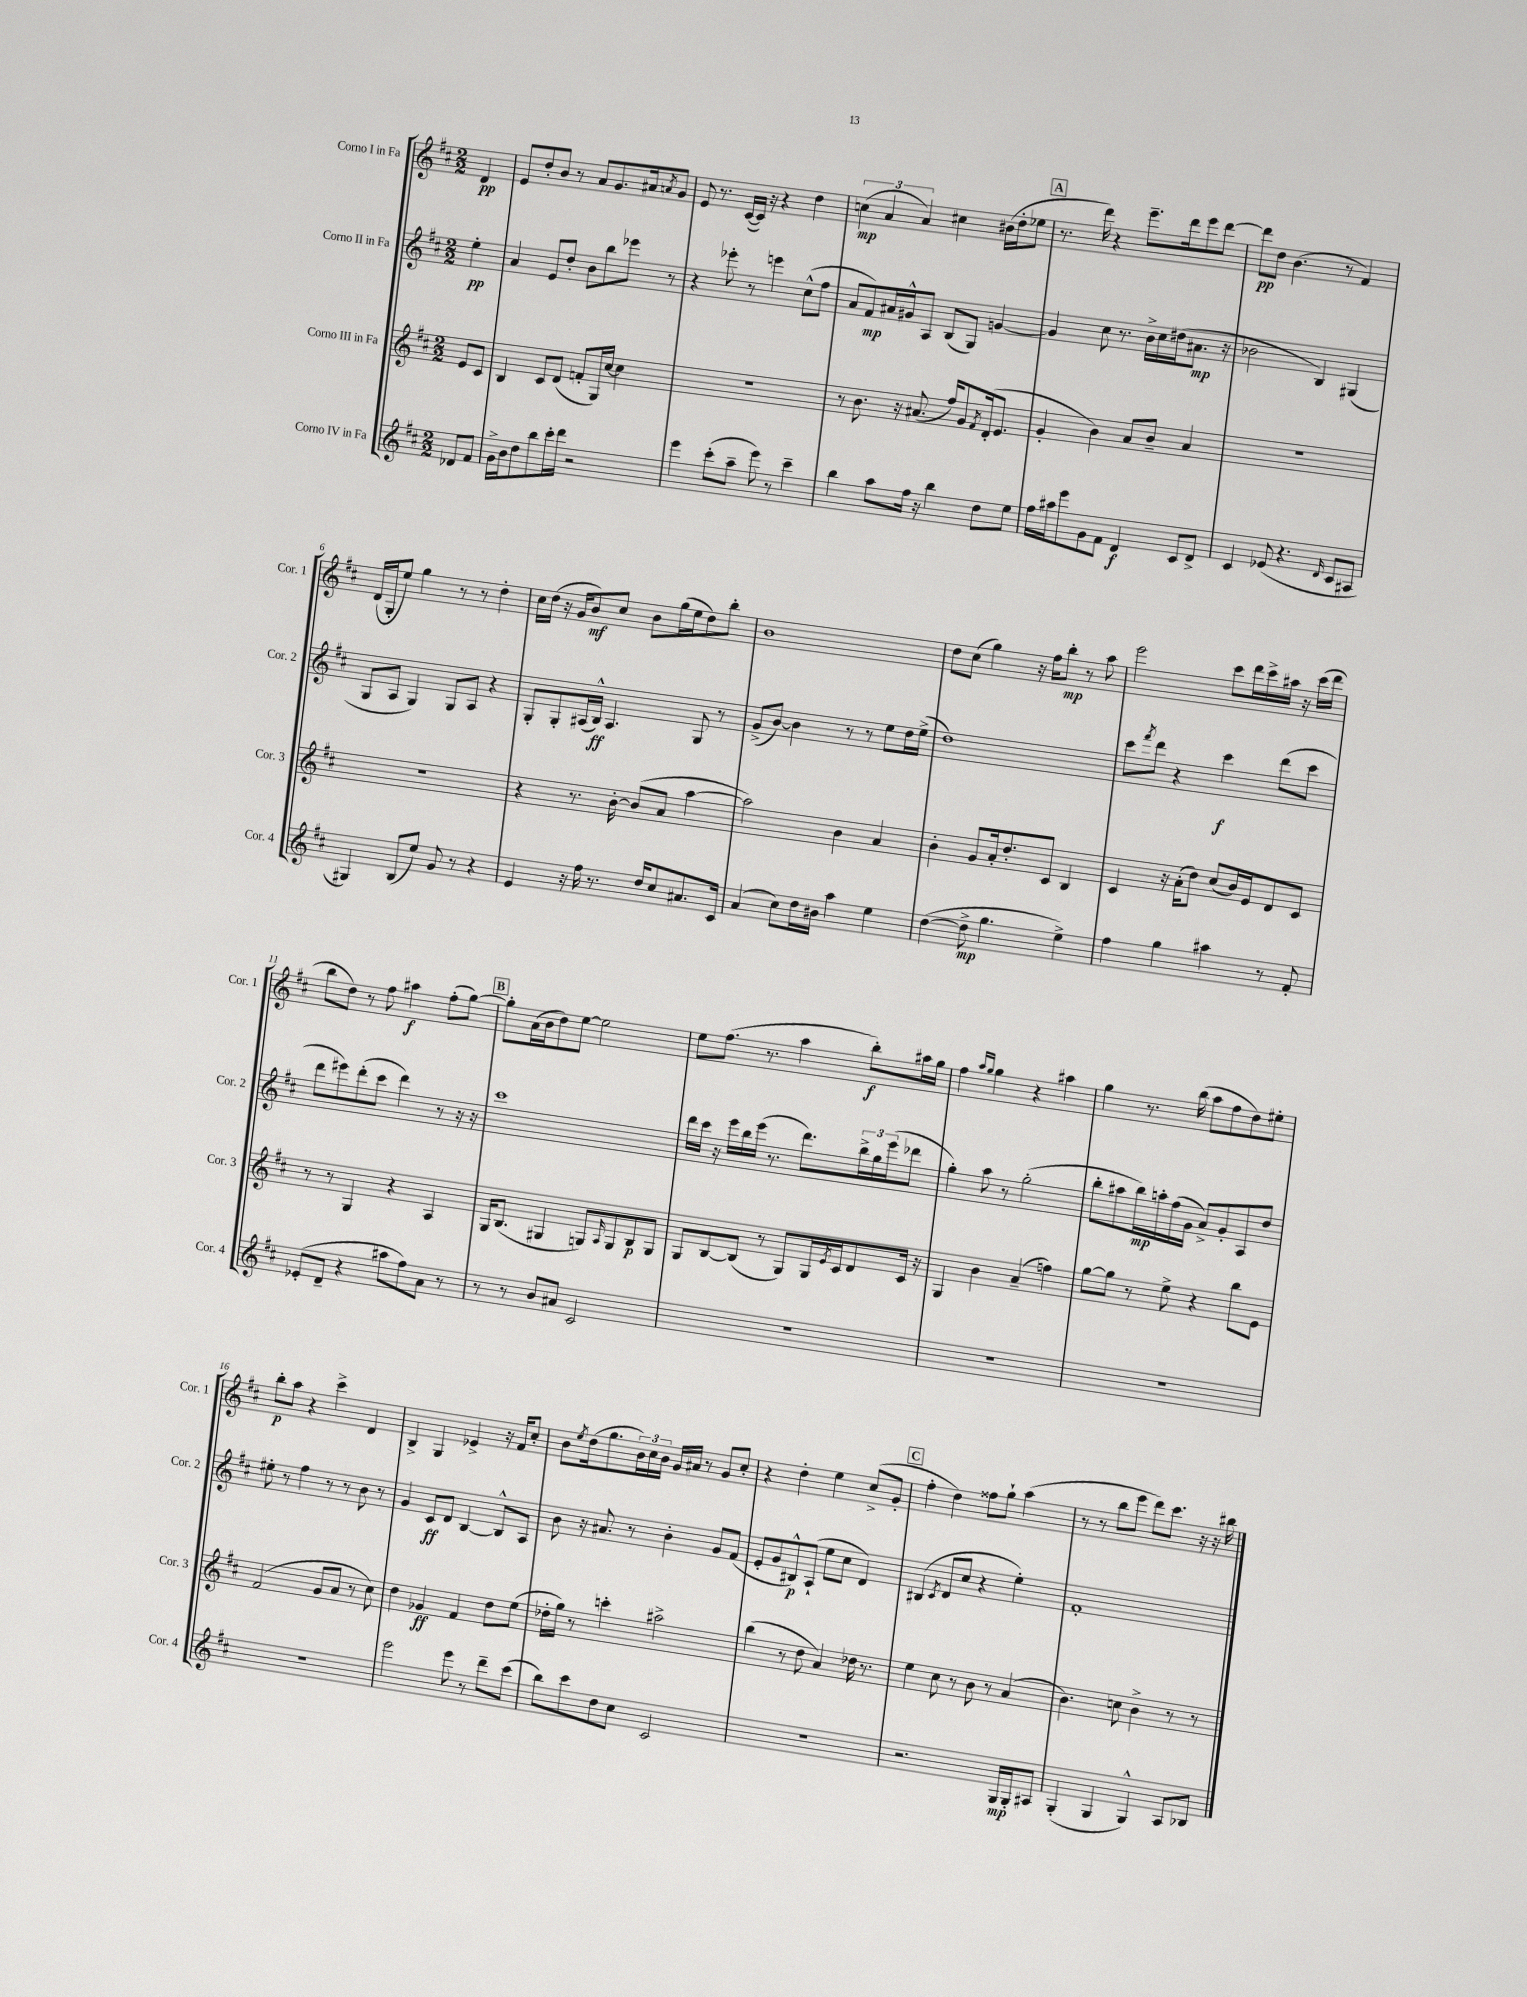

**kern	**dynam	**kern	**dynam	**kern	**dynam	**kern	**dynam
*part4	*part4	*part3	*part3	*part2	*part2	*part1	*part1
*staff4	*staff4	*staff3	*staff3	*staff2	*staff2	*staff1	*staff1
*I"Corno IV in Fa	*	*I"Corno III in Fa	*	*I"Corno II in Fa	*	*I"Corno I in Fa	*
*I'Cor. 4	*	*I'Cor. 3	*	*I'Cor. 2	*	*I'Cor. 1	*
*clefG2	*	*clefG2	*	*clefG2	*	*clefG2	*
*k[f#c#]	*	*k[f#c#]	*	*k[f#c#]	*	*k[f#c#]	*
*M2/2	*	*M2/2	*	*M2/2	*	*M2/2	*
=	=	=	=	=	=	=	=
8d-X/L	.	8e/L	.	4ee'\	pp	4d/	pp
8f#/J	.	8c#/J	.	.	.	.	.
=1	=1	=1	=1	=1	=1	=1	=1
16g^\LL	.	4B/	.	4a/	.	8e/L	.
16b\J	.	.	.	.	.	.	.
8dd\	.	.	.	.	.	8dd'/	.
8bb\	.	8c#/L	.	8e/L	.	8b/J	.
16ccc#'\L	.	(8d/J	.	8dd'/J	.	8r	.
16ddd\JJ	.	.	.	.	.	.	.
2r	.	8fn'/L	.	8b\L	.	8a/L	.
.	.	16G/L)	.	8bb\	.	8.g/	.
.	.	[16cc#/JJ	.	.	.	.	.
.	.	4cc#\]	.	8eee-X\J	.	.	.
.	.	.	.	.	.	16a#X/k	.
.	.	.	.	.	.	8qan/	.
.	.	.	.	8r	.	8g/J	.
=2	=2	=2	=2	=2	=2	=2	=2
4eee\	.	1r	.	4r	.	8e/	.
.	.	.	.	.	.	8.r	.
(8ccc#'\L	.	.	.	8eee-X'\	.	.	.
.	.	.	.	.	.	([16c#/LL	.
8aa~\J	.	.	.	8r	.	16c#/JJ])	.
.	.	.	.	.	.	16r	.
8eee\)	.	.	.	4eeen\	.	4r	.
8r	.	.	.	.	.	.	.
4ccc#~\	.	.	.	(8cc#^^\L	.	4dd\	.
.	.	.	.	8ff#\J	.	.	.
=3	=3	=3	=3	=3	=3	=3	=3
4bb\	.	8r	.	8a/L	.	(6ccn\	mp
.	.	8.b\	.	8f#/)	mp	.	.
.	.	.	.	.	.	6a/	.
8aa\L	.	.	.	16a#X/L	.	.	.
.	.	16r	.	16g#X^^/J	.	.	.
.	.	.	.	.	.	6a/)	.
16ff#\Jk	.	(8.a#X/	.	8A/J	.	.	.
16r	.	.	.	.	.	.	.
4bb\	.	.	.	(8B/L	.	4cc#X\	.
.	.	16ff#/KL)	.	.	.	.	.
.	.	8g/	.	8G/J)	.	.	.
.	.	8qf#/	.	.	.	.	.
8dd\L	.	(16d'/k	.	[4gn/	.	(16b#X\LL	.
.	.	8.e/J	.	.	.	16dd'\J	.
8ee\J	.	.	.	.	.	8ee-X\J	.
!!LO:REH:place=s1:t=A
=4	=4	=4	=4	=4	=4	=4	=4
16ff#\LL	.	4g'/	.	4g/]	.	8.r	.
16aa#X\J	.	.	.	.	.	.	.
8eee\	.	.	.	.	.	.	.
.	.	.	.	.	.	16ddd\)	.
8g\	.	4b\)	.	8cc#\	.	4r	.
8f#\J	.	.	.	8.r	.	.	.
4d/	f	8a/L	.	.	.	8.eee~\L	.
.	.	.	.	16b^\LL	.	.	.
.	.	8b~/J	.	16cc#\	.	.	.
.	.	.	.	(16dd#X\J	.	16ddd\k	.
8c#/L	.	4a/	.	8.a#X\J	mp	8eee\	.
8d^/J	.	.	.	.	.	[8ddd\J	.
.	.	.	.	16r	.	.	.
=5	=5	=5	=5	=5	=5	=5	=5
4c#/	.	1r	.	2b-X\	.	8ddd\L]	pp
.	.	.	.	.	.	8dd\J	.
(8e-X/	.	.	.	.	.	(4.b\	.
4.r	.	.	.	.	.	.	.
.	.	.	.	4B/)	.	.	.
.	.	.	.	.	.	8r	.
16qqd/	.	.	.	.	.	.	.
8c#/L	.	.	.	(4G#X/	.	4f#/)	.
8A#X/J	.	.	.	.	.	.	.
!!LO:LB:g=z
=6	=6	=6	=6	=6	=6	=6	=6
4G#X/)	.	1r	.	8G/L	.	(16d/LL	.
.	.	.	.	.	.	16G'/J	.
.	.	.	.	8A/J	.	8ee/J)	.
(8B/L	.	.	.	4G/)	.	4gg\	.
8ee/J)	.	.	.	.	.	.	.
8g/	.	.	.	8G/L	.	8r	.
8r	.	.	.	8A/J	.	8r	.
4r	.	.	.	4r	.	4dd'\	.
=7	=7	=7	=7	=7	=7	=7	=7
4e/	.	4r	.	8G'/L	.	16cc#\LL	.
.	.	.	.	.	.	(16dd\JJ	.
.	.	.	.	8G'/	.	16r	.
.	.	.	.	.	.	16g/KL	.
16r	.	8.r	.	(16A#X/L	.	8b/)	mf
16ff#\	.	.	.	16B^^/JJ)	ff	.	.
8.r	.	.	.	4.A#/	.	8cc#/J	.
.	.	[16b'\	.	.	.	.	.
.	.	(8b/L]	.	.	.	8b\L	.
16dd/KL	.	.	.	.	.	.	.
8cc#/	.	8a/J	.	.	.	(16gg\L	.
.	.	.	.	.	.	16ee\J	.
8.a#X/	.	[4aa\	.	8G/	.	8dd\)	.
.	.	.	.	8r	.	8bb'\J	.
16c#/Jk	.	.	.	.	.	.	.
=8	=8	=8	=8	=8	=8	=8	=8
(4a/	.	2aa\])	.	(8g^/L	.	1b	.
.	.	.	.	[8b/J)	.	.	.
8cc#\L)	.	.	.	4b\]	.	.	.
16dd\L	.	.	.	.	.	.	.
16b#X\JJ	.	.	.	.	.	.	.
4aa\	.	4b\	.	8r	.	.	.
.	.	.	.	8r	.	.	.
4ee\	.	4a/	.	8ee\L	.	.	.
.	.	.	.	16dd\L	.	.	.
.	.	.	.	(16ee^\JJ	.	.	.
=9	=9	=9	=9	=9	=9	=9	=9
([4dd\	.	4b'\	.	1dd)	.	8dd\L	.
.	.	.	.	.	.	(8cc#\J	.
8dd^\]	mp	8g/L	.	.	.	4gg\)	.
4.gg\	.	16a'/k	.	.	.	.	.
.	.	8.dd'/	.	.	.	.	.
.	.	.	.	.	.	16r	.
.	.	.	.	.	.	16ff#\KL	.
.	.	8c#/J	.	.	.	8bb'\J	mp
4ee^\)	.	4B/	.	.	.	8r	.
.	.	.	.	.	.	8aa\	.
=10	=10	=10	=10	=10	=10	=10	=10
4ff#\	.	4c#/	.	8ccc#\L	.	2eee\	.
.	.	.	.	8qfff#/	.	.	.
.	.	.	.	8ddd\J	.	.	.
4gg\	.	16r	.	4r	.	.	.
.	.	(16a'\KL	.	.	.	.	.
.	.	8dd\J)	.	.	.	.	.
4aa#X\	.	(8cc#/L	.	4ccc#\	f	8ccc#\L	.
.	.	16b/L)	.	.	.	16ddd\L	.
.	.	16e/J	.	.	.	16ccc#^\	.
8r	.	8d/	.	(8ddd\L	.	16aa#X\JJ	.
.	.	.	.	.	.	16r	.
8f#'/	.	8c#/J	.	8ccc#\J	.	(16ccc#\LL	.
.	.	.	.	.	.	16ddd\JJ	.
!!LO:LB:g=z
=11	=11	=11	=11	=11	=11	=11	=11
(8e-X'/L	.	8r	.	8ddd\L	.	8bb\L	.
8d~/J	.	8r	.	8eee#X\)	.	8dd\J)	.
4r	.	4G/	.	(8ddd'\	.	8r	.
.	.	.	.	8ccc#\J	.	8ff#\	.
8aa#X\L	.	4r	.	4ddd\)	.	4aa#X\	f
8ff#\)	.	.	.	.	.	.	.
8a\J	.	4A/	.	8r	.	(8ff#'\L	.
8r	.	.	.	16r	.	[8gg\J)	.
.	.	.	.	16r	.	.	.
!!LO:REH:place=s1:t=B
=12	=12	=12	=12	=12	=12	=12	=12
8r	.	16G/KL	.	1ccc#	.	8gg'\L]	.
.	.	(8.B/J	.	.	.	.	.
8r	.	.	.	.	.	(16a\L	.
.	.	.	.	.	.	16b\J	.
8b/L	.	4G#X/	.	.	.	8dd\)	.
8a#X/J	.	.	.	.	.	[8ee\J	.
2c#/	.	8Gn/L)	.	.	.	2ee\]	.
.	.	16qqA/	.	.	.	.	.
.	.	8G/	.	.	.	.	.
.	.	8B/	p	.	.	.	.
.	.	8G/J	.	.	.	.	.
=13	=13	=13	=13	=13	=13	=13	=13
1r	.	8G/L	.	16ddd\LL	.	8ee\L	.
.	.	.	.	16ccc#\JJ	.	.	.
.	.	[8B/	.	16r	.	(8.ff#\J	.
.	.	.	.	16eee\LL	.	.	.
.	.	(8B/J]	.	16bb\	.	.	.
.	.	.	.	(16eee\JJ	.	8.r	.
.	.	8r	.	8.r	.	.	.
.	.	8G/L)	.	.	.	4aa\	.
.	.	.	.	8.ddd\L)	.	.	.
.	.	16G/L	.	.	.	.	.
.	.	8qe/	.	.	.	.	.
.	.	16c#/J	.	.	.	.	.
.	.	8d/	.	24bb^\L	.	8bb'\L)	f
.	.	.	.	24gg\	.	.	.
.	.	.	.	(24eee\J	.	.	.
.	.	16c#/Jk	.	8ddd-X\J	.	16aa#X\L	.
.	.	16r	.	.	.	16gg\JJ	.
=14	=14	=14	=14	=14	=14	=14	=14
1r	.	4G/	.	4gg'\)	.	4ff#\	.
.	.	.	.	.	.	16qqaa/LL	.
.	.	.	.	.	.	16qqgg/JJ	.
.	.	4b\	.	8aa\	.	4gg\	.
.	.	.	.	8r	.	.	.
.	.	(4a~/	.	(2gg'\	.	4r	.
.	.	4ffn\)	.	.	.	4aa#X\	.
=15	=15	=15	=15	=15	=15	=15	=15
1r	.	[8gg\L	.	8bb'\L	.	4gg\	.
.	.	8gg\J]	.	8aa#X\	.	.	.
.	.	8r	.	16bb\L)	mp	8.r	.
.	.	.	.	16aan'\	.	.	.
.	.	8ee^\	.	(16ff#\	.	.	.
.	.	.	.	16g\JJ	.	(16bb\	.
.	.	4r	.	8a^/L)	.	8aa\L	.
.	.	.	.	8g'/	.	8ff#\	.
.	.	8bb\L	.	8A/	.	8dd\)	.
.	.	8e\J	.	8dd/J	.	8ee#X'\J	.
!!LO:LB:g=z
=16	=16	=16	=16	=16	=16	=16	=16
1r	.	(2f#/	.	8ee#X'\	.	8bb'\L	p
.	.	.	.	8r	.	8aa\J	.
.	.	.	.	4ff#\	.	4r	.
.	.	8g/L	.	8r	.	4ccc#^\	.
.	.	8a/J	.	8r	.	.	.
.	.	8r	.	8b\	.	4d/	.
.	.	8cc#\)	.	8r	.	.	.
=17	=17	=17	=17	=17	=17	=17	=17
2eee\	.	4dd\	.	4g/	.	4B^/	.
.	.	4g-X/	ff	8c#/L	ff	4G/	.
.	.	.	.	8d/J	.	.	.
8eee\	.	4f#/	.	[4B/	.	4e-X^/	.
8r	.	.	.	.	.	.	.
8ddd~\L	.	8dd\L	.	8B^^/L]	.	16r	.
.	.	.	.	.	.	16f#/KL	.
(8ccc#\J	.	(8ee\J	.	8A/J	.	8cc#'/J	.
=18	=18	=18	=18	=18	=18	=18	=18
8bb\L)	.	16dd-X'\LL	.	8b\	.	8b\L	.
.	.	16gg\JJ)	.	.	.	.	.
.	.	.	.	.	.	8qee/	.
8ccc#\	.	8r	.	16r	.	(16dd\k	.
.	.	.	.	8.a#X/	.	8.gg\	.
8dd\	.	4cccn'\	.	.	.	.	.
8cc#\J	.	.	.	8r	.	24b\L)	.
.	.	.	.	.	.	24cc#\	.
.	.	.	.	.	.	24b\JJ	.
2c#/	.	2aa#X^\	.	4b'\	.	16g/LL	.
.	.	.	.	.	.	16a#X/JJ	.
.	.	.	.	.	.	8r	.
.	.	.	.	8g/L	.	8g/L	.
.	.	.	.	(8f#/J	.	8cc#'/J	.
=19	=19	=19	=19	=19	=19	=19	=19
1r	.	(4bb\	.	8e'/L	.	4r	.
.	.	.	.	8g/	.	.	.
.	.	8r	.	8B#X^^/)	p	4dd'\	.
.	.	8dd\	.	(8A`/J	.	.	.
.	.	4a/)	.	8ee\L	.	4ee\	.
.	.	.	.	8cc#\J	.	.	.
.	.	16dd-X\	.	4d/)	.	(8cc#^/L	.
.	.	8.r	.	.	.	.	.
.	.	.	.	.	.	8g'/J	.
!!LO:REH:place=s1:t=C
=20	=20	=20	=20	=20	=20	=20	=20
2.r	.	4ee\	.	(4B#X/	.	4ff#'\	.
.	.	.	.	8qc#/	.	.	.
.	.	8cc#\	.	8d/L	.	4dd\)	.
.	.	8r	.	8cc#/J	.	.	.
.	.	8b\	.	4r	.	8ff##X\L	.
.	.	8r	.	.	.	8gg`\J	.
16G/LL	mp	(4a/	.	4ee'\)	.	(4aa\	.
16G'/J	.	.	.	.	.	.	.
8A#X/J	.	.	.	.	.	.	.
=21	=21	=21	=21	=21	=21	=21	=21
(4G'/	.	4.b\)	.	1f#'	.	8r	.
.	.	.	.	.	.	8r	.
4G/	.	.	.	.	.	8bb\L	.
.	.	8ccn\	.	.	.	8eee\J	.
4G^^/)	.	4b^\	.	.	.	8ddd\L)	.
.	.	.	.	.	.	8.ccc#\J	.
8A/L	.	8r	.	.	.	.	.
.	.	.	.	.	.	16r	.
8B-X/J	.	8r	.	.	.	16r	.
.	.	.	.	.	.	16bb#X\	.
==	==	==	==	==	==	==	==
*-	*-	*-	*-	*-	*-	*-	*-
